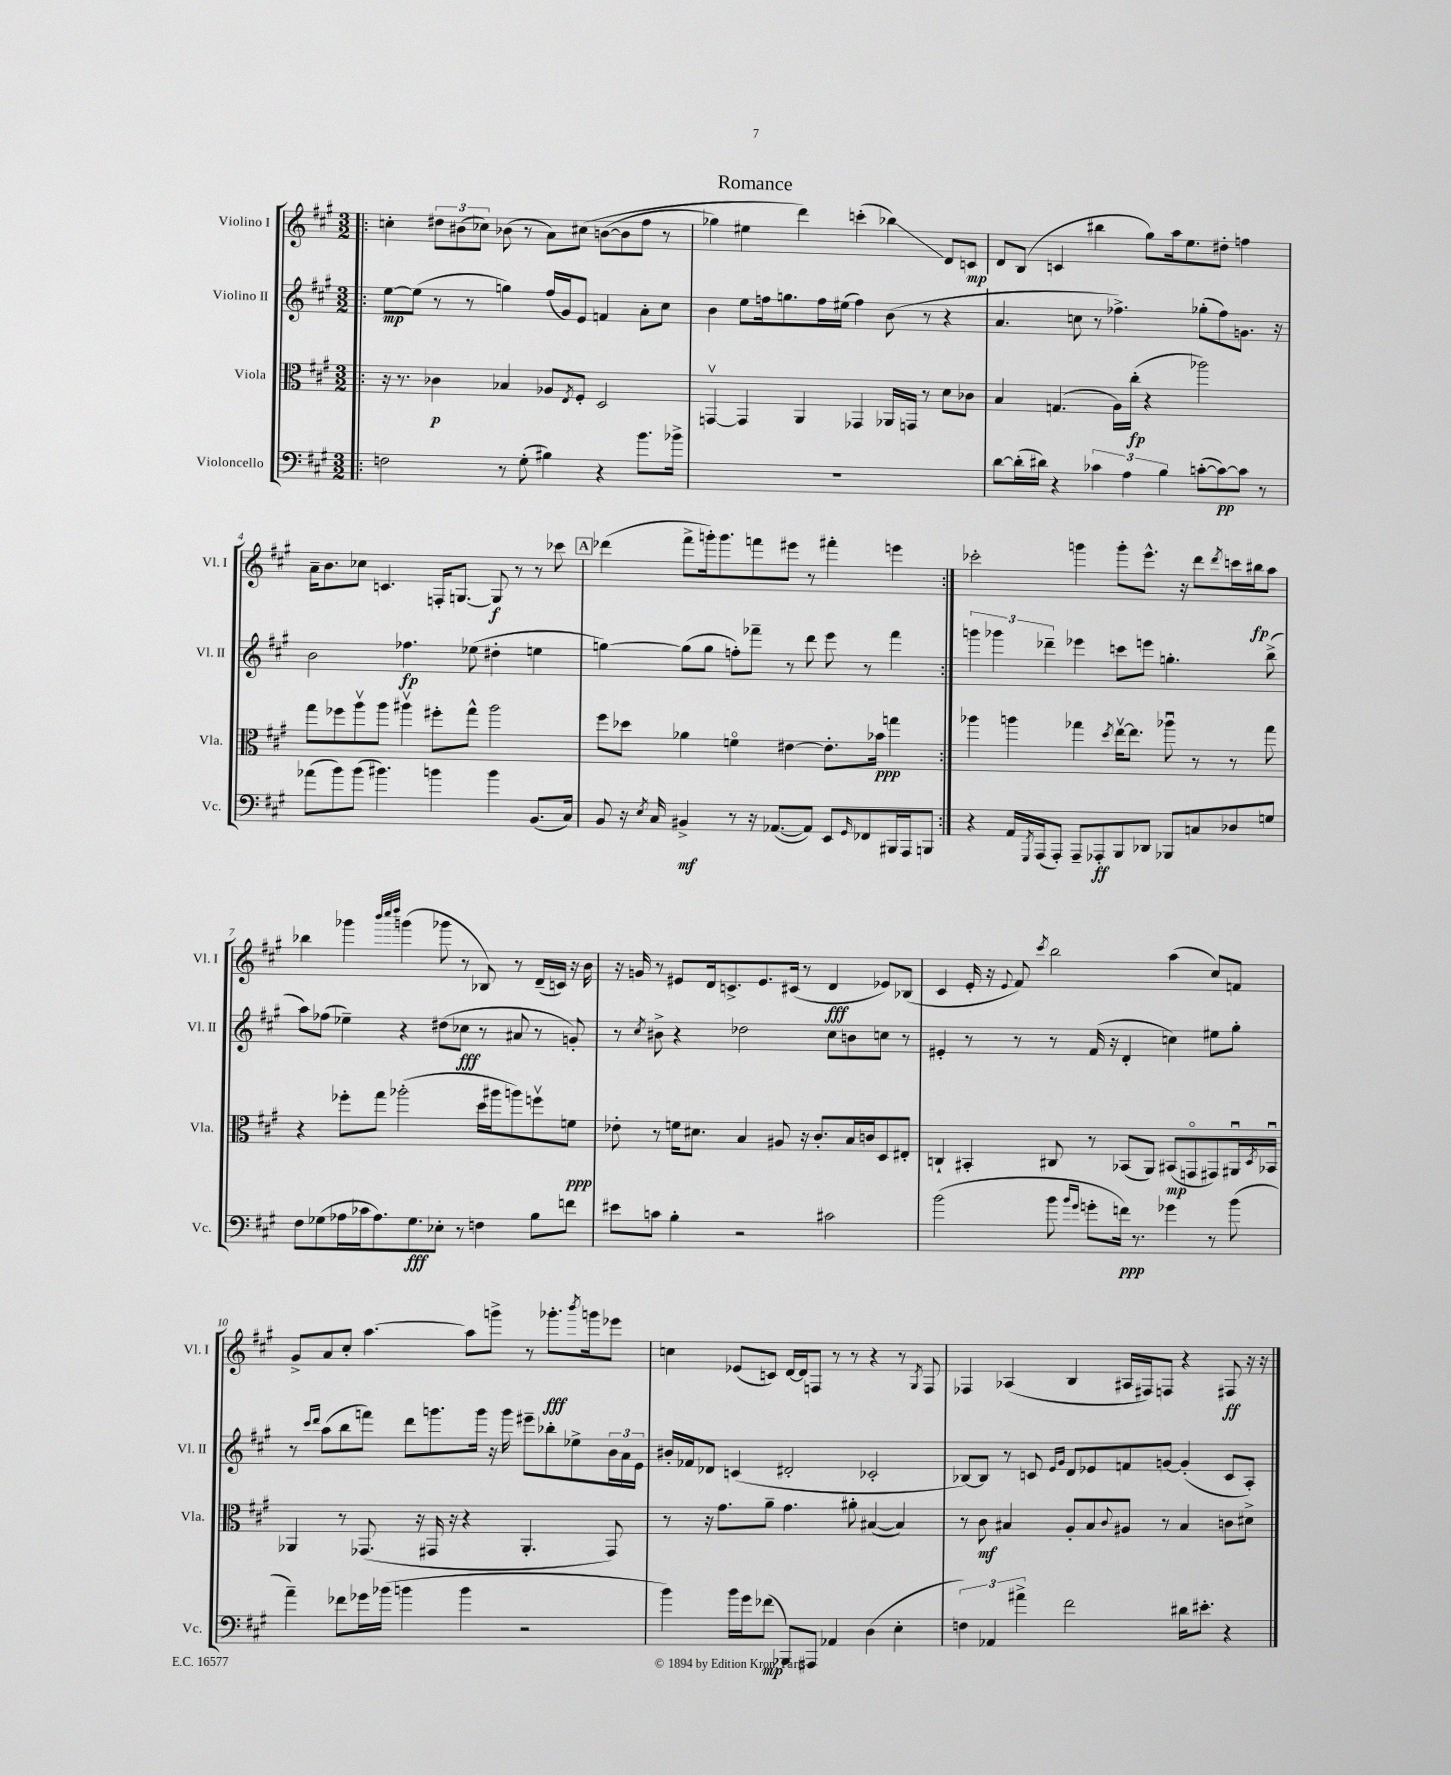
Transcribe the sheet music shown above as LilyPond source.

\header { title = "Romance" }
<<
\new StaffGroup <<
\new Staff = "s0" \with { instrumentName = "Violino I" shortInstrumentName = "Vl. I" } {
    \clef treble \key a \major \numericTimeSignature \time 3/2
    \repeat volta 2 { \bar ".|:" c''4-. \tuplet 3/2 { dis''8 bis'8( ces''8) } bes'8( r8 a'8) cis''8\( b'8~( b'8 fis''8 r8 |
    ges''4) eis''4 d'''4\) c'''4-.( bes''4\glissando) d'8 c'8\mp |
    d'8 b8( c'4 bis''4 gis''8) a''16 e''8. dis''8-. f''4 |
    a'16-- b'8. ces''8 c'4. f16-. g8.~ g8\f r8 r8 ces'''8 |
    \mark \markup { \box "A" } des'''4( fis'''8-> g'''16-.) g'''8. f'''8 eis'''8 r8 fis'''4-. e'''4 | }
    ces'''2-. g'''4 g'''8-. e'''8.-^ r16 d'''8 \acciaccatura { d'''8 } c'''16 bis''16\fp a''8 |
    bes''4 ges'''4 \grace { b'''32 cis''''32 d''''32 } g'''4( ges'''8 r8 bes8) r8 d'16--( c'16) r16 b'16 |
    r16 g'16 r8 eis'8 d'16 c'8.-> eis'8. cis'16( r8 d'4\fff ees'8) bes8( |
    cis'4 e'16-. r16 \appoggiatura { e'8 } fis'8) \acciaccatura { cis'''8 } b''2 a''4( cis''8) f'8 |
    gis'8-> a'8 cis''8-. a''4.~ a''8 g'''8-> r8 ges'''8.-.\fff \acciaccatura { b'''8 } g'''16 ees'''8 |
    c''4 ees'8( c'8) d'16~ d'16 f8 r8 r8 r4 r8 \acciaccatura { gis8 } f8 |
    fes4 aes4( b4 ais16 fis16) f8 r4 fis8\ff r16 r16 \bar "|." |
}
\new Staff = "s1" \with { instrumentName = "Violino II" shortInstrumentName = "Vl. II" } {
    \clef treble \key a \major \numericTimeSignature \time 3/2
    \repeat volta 2 { \bar ".|:" e''8~\mp e''8( r8 r8 g''4) fis''16( gis'16) e'8 f'4 a'8-. cis''8 |
    b'4 e''8 f''16 g''8. f''16 eis''16( f''4) b'8( r8 r4 |
    a'4. c''8 r8 fes''4.->) ges''8-.( fes''8) g'8. r16 |
    b'2 fes''4.\fp ees''8( dis''4-. e''4 |
    \mark \markup { \box "A" } g''4~) g''8( g''8 f''8-.) fes'''8-- r8 d'''8 e'''8 r8 fes'''4 | }
    \tuplet 3/2 { g'''4 ges'''4 des'''4-- } ees'''4 c'''8 e'''8 g''4.-. b''8->( |
    a''8) fes''8( ees''4--) r4 dis''8( ces''8\fff r8 ais'8 r8 g'8-.) |
    r8 \acciaccatura { cis''8 } bis'8-> r4 des''2 cis''8 b'8 c''8 r8 |
    eis'4-. r8 r8 r8 fis'16( r16 d'4-. c''4) eis''8 gis''8-. |
    r8 \grace { cis'''16 d'''16 } a''8( b''8 f'''8) d'''8 g'''8. g'''16 r16 g'''16 eis'''8-- bes''8-. ees''8-> \tuplet 3/2 { b'16 a'16 e'16 } |
    bis'16-. fes'16 des'8 c'4( dis'2-. ces'2-. |
    bes8~) bes8 r8 c'8 \grace { e'16 gis'16 } d'8 ees'8 f'8 g'8~ g'4-.( c'8 a8-.) \bar "|." |
}
\new Staff = "s2" \with { instrumentName = "Viola" shortInstrumentName = "Vla." } {
    \clef alto \key a \major \numericTimeSignature \time 3/2
    \repeat volta 2 { \bar ".|:" r16 r8. ces'4\p bes4 aes8 \acciaccatura { e8 } fis8-. d2 |
    g,4~\upbow g,4 a,4 ges,4 aes,16 g,16 r8 d'8 ces'8 |
    b4 g4.( a16) cis''16-.\fp( r4 aes''2) |
    gis''8 fes''8 a''8\upbow a''8 ais''4\upbow fis''8-. gis''8-^ ais''2 |
    \mark \markup { \box "A" } fis''8 des''8 aes'4 f'4\flageolet eis'4~ eis'8.-. bes'16\ppp g''4 | }
    aes''4 a''4 ges''4 \acciaccatura { d''8 } e''16~\upbow e''8. aes''8\downbow r8 r8 ges''8 |
    r4 fes''8-. gis''8 aes''2-.( d''16 ais''16 a''8) f''8\upbow f'8\ppp |
    ees'8-. r8 f'16 dis'8. b4 ais8 r16 cis'8.-. b16 c'16 d8 eis8-. |
    c4-! bis,4-. cis8 r8 bes,8( a,8) bis,8\mp( g,8\flageolet gis,8) ais,16\downbow \acciaccatura { d8 } bes,16\downbow |
    aes,4 r8 ges,8.( r16 gis,16 r16 r4 aes,4.-. gis,8) |
    r8 r16 gis'8. a'8-- gis'4. ais'8-. bis4~( bis4) |
    r8 cis'8\mf bis4 a8-. bis8 \appoggiatura { cis'8 } ais8 r8 bis4 c'8 dis'8-> \bar "|." |
}
\new Staff = "s3" \with { instrumentName = "Violoncello" shortInstrumentName = "Vc." } {
    \clef bass \key a \major \numericTimeSignature \time 3/2
    \repeat volta 2 { \bar ".|:" f2 r8 gis8-.( bis4) r4 b'8. bes'16-> |
    R1. |
    d'8~ d'16-.( dis'16) r4 \tuplet 3/2 { ces'4 a4 b4 } c'8~-.( c'8~\pp) c'8 r8 |
    aes'8( b'8) b'8( bis'4.) b'4 b'4 b,8.( cis16) |
    \mark \markup { \box "A" } b,8 r16 \acciaccatura { e8 } cis16 bis,4->\mf r8 r16 aes,8.~( aes,8) e,8 \grace { gis,16 } fes,8 bis,,16 a,,16 b,,8 | }
    r4 a,16 \acciaccatura { gis,,8 } a,,16( a,,8-.) a,,8-- aes,,8-.\ff b,,8 des,8 bes,,8 c8 des8 g8 |
    fis8 ges8( aes16 ces'16 aes8.) ges8.\fff ees8-. r8 f4 b8 f'8 |
    eis'8 c'8 b4-. r2 cis'2 |
    b'2( b'8 \grace { b'16 gis'16 } g'8-. f'16\ppp) r8. ges'4 r8 b'8( |
    a'4--) fes'8 ges'16 bes'16( b'4 b'4 r2 |
    b'4) b'16 gis'16 fes'8\mp( bes,,8) ais,,8 aes,4 d4( e4-. |
    \tuplet 3/2 { f4) aes,4 ais'4-> } fis'2 dis'16 eis'8.-. r4 \bar "|." |
}
>>
>>
